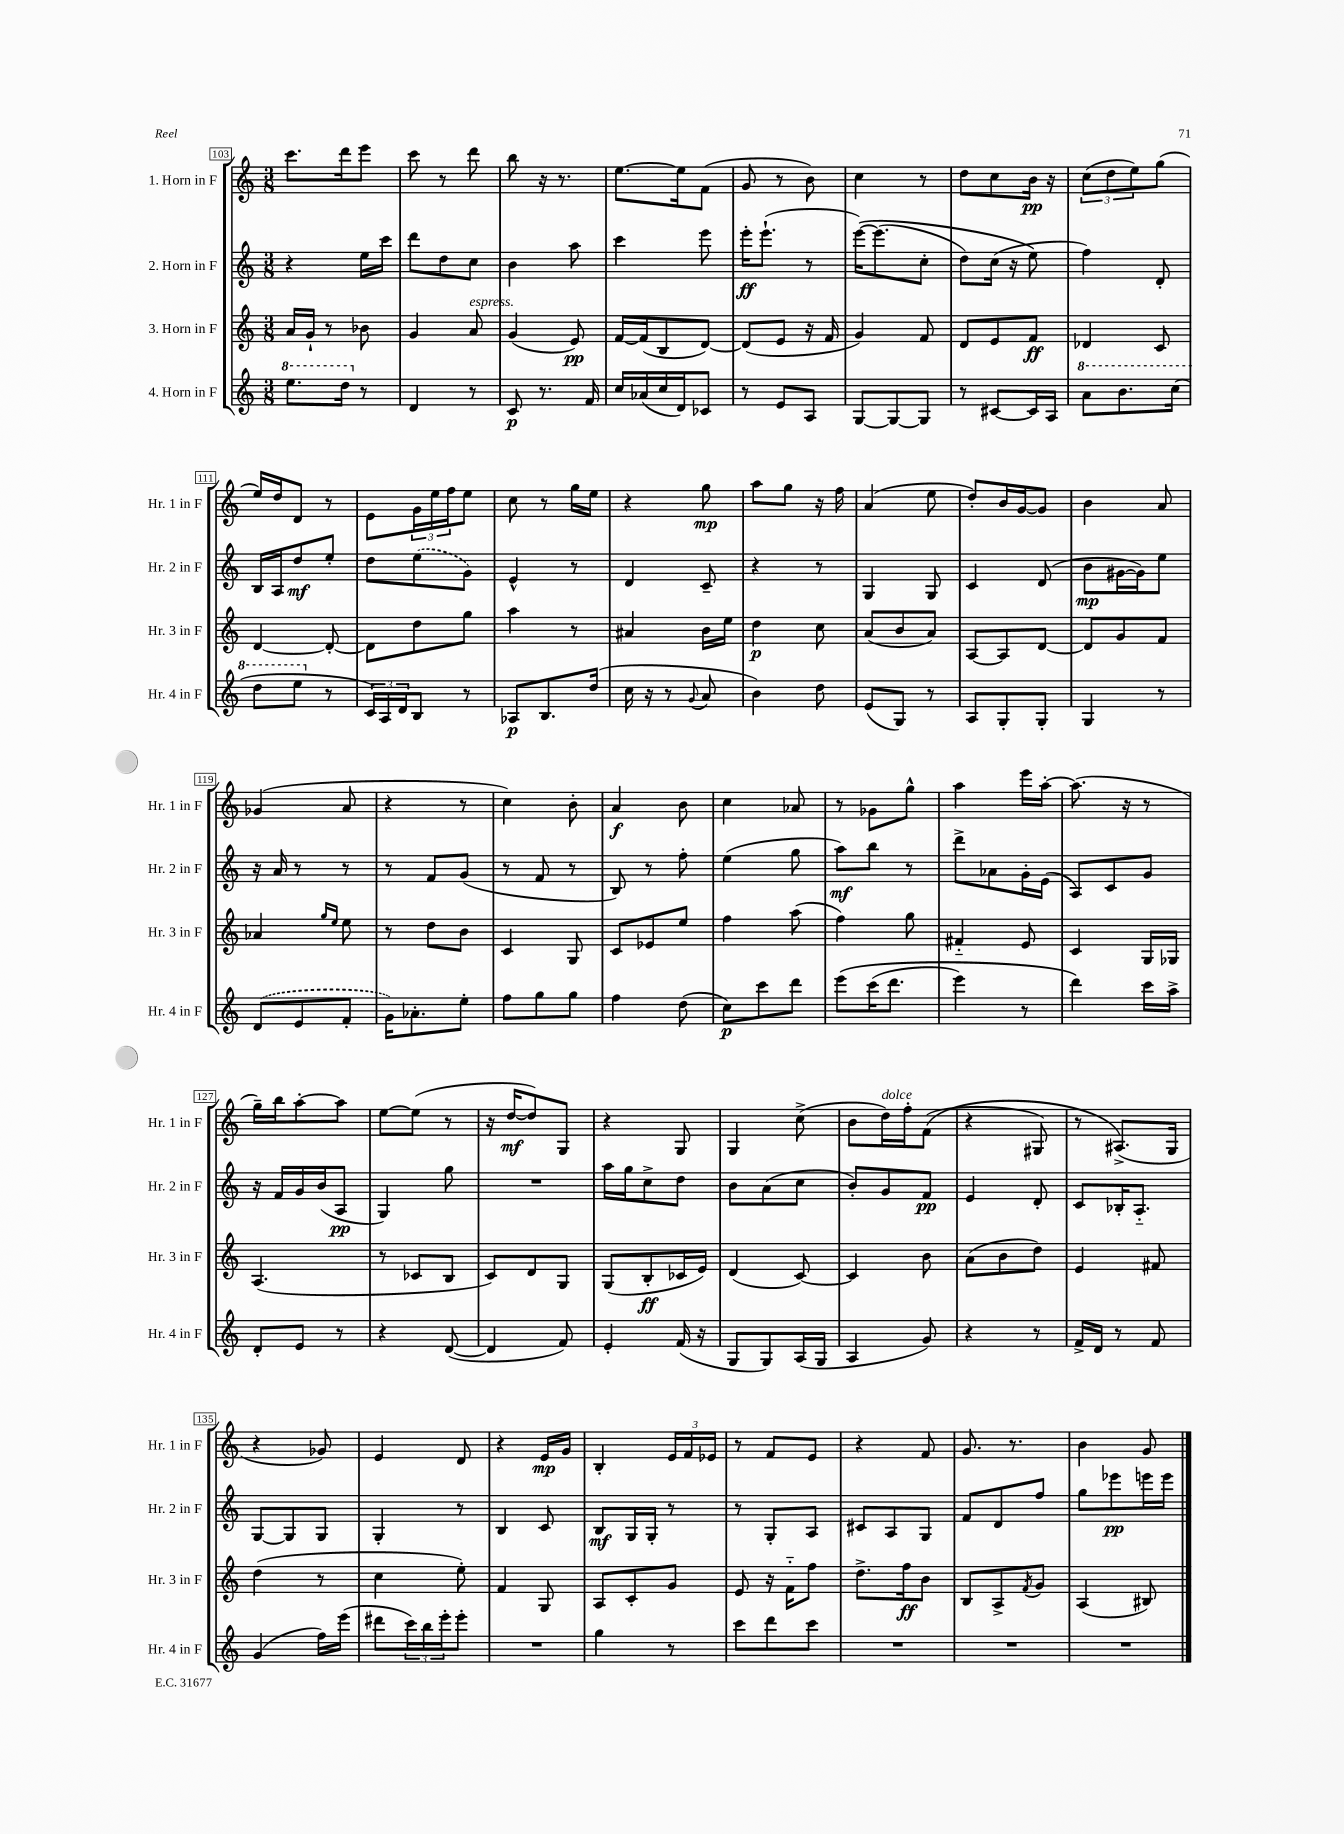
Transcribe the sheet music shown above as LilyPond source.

<<
\new StaffGroup <<
\new Staff = "s0" \with { instrumentName = "1. Horn in F" shortInstrumentName = "Hr. 1 in F" } {
    \clef treble \key c \major \numericTimeSignature \time 3/8
    c'''8. d'''16 e'''8 |
    c'''8 r8 d'''8 |
    b''8 r16 r8. |
    e''8.~ e''16 f'8( |
    g'8 r8 b'8) |
    c''4 r8 |
    d''8 c''8 b'16\pp r16 |
    \tuplet 3/2 { c''8( d''8 e''8) } g''8( |
    e''16) d''16 d'8 r8 |
    e'8 \tuplet 3/2 { g'16 e''16 f''16 } e''8 |
    c''8 r8 g''16 e''16 |
    r4 g''8\mp |
    a''8 g''8 r16 f''16 |
    a'4( e''8 |
    d''8-.) b'16 g'16~ g'8 |
    b'4 a'8 |
    ges'4( a'8 |
    r4 r8 |
    c''4) b'8-. |
    a'4\f b'8 |
    c''4 aes'8 |
    r8 ges'8 g''8-^ |
    a''4 e'''16 a''16~-. |
    a''8.( r16 r8 |
    g''16--) b''16 a''8~-. a''8 |
    e''8~ e''8( r8 |
    r16 d''16~\mf d''8) g8 |
    r4 g8 |
    g4 c''8->( |
    b'8 d''16^\markup { \italic "dolce" }) f''16-. f'8(\( |
    r4 gis8) |
    r8 ais8.->(\) g16 |
    r4 ges'8) |
    e'4 d'8 |
    r4 e'16\mp g'16 |
    b4-. \tuplet 3/2 { e'16 f'16 ees'16 } |
    r8 f'8 e'8 |
    r4 f'8 |
    g'8. r8. |
    b'4 g'8 \bar "|." |
}
\new Staff = "s1" \with { instrumentName = "2. Horn in F" shortInstrumentName = "Hr. 2 in F" } {
    \clef treble \key c \major \numericTimeSignature \time 3/8
    r4 e''16 c'''16 |
    d'''8 d''8 c''8 |
    b'4 a''8 |
    c'''4 e'''8 |
    e'''16-.\ff e'''8.-!( r8 |
    e'''16~)\( e'''8.( c''8-. |
    d''8) c''16( r16 e''8\) |
    f''4) d'8-. |
    b16 a16 d''8\mf e''8-. |
    d''8 \once \slurDashed e''8( g'8) |
    e'4-^ r8 |
    d'4 c'8-- |
    r4 r8 |
    g4 g8 |
    c'4 d'8( |
    b'8\mp gis'16~ gis'16) e''8 |
    r16 a'16 r8 r8 |
    r8 f'8 g'8( |
    r8 f'8 r8 |
    b8) r8 f''8-. |
    e''4( g''8 |
    a''8\mf) b''8 r8 |
    d'''8-> aes'8 g'16-. e'16( |
    a8) c'8 g'8 |
    r16 f'16 g'16 b'16( a8\pp |
    g4) g''8 |
    R4. |
    a''16 g''16 c''8-> d''8 |
    b'8 a'8( c''8 |
    b'8-.) g'8 f'8\pp |
    e'4 d'8-. |
    c'8 bes16-. a8.-_ |
    g8~ g8 g8 |
    g4-. r8 |
    b4 c'8 |
    b8\mf g16 g16-. r8 |
    r8 g8-. a8 |
    cis'8 a8 g8 |
    f'8 d'8 f''8 |
    g''8 ees'''8\pp e'''16 e'''16 \bar "|." |
}
\new Staff = "s2" \with { instrumentName = "3. Horn in F" shortInstrumentName = "Hr. 3 in F" } {
    \clef treble \key c \major \numericTimeSignature \time 3/8
    a'16 g'16-! r8 bes'8 |
    g'4 a'8^\markup { \italic "espress." } |
    g'4( e'8\pp) |
    f'16~ f'16( b8 d'8~) |
    d'8( e'8 r16 f'16 |
    g'4) f'8 |
    d'8 e'8 f'8\ff |
    des'4 c'8 |
    d'4~ d'8~-. |
    d'8 d''8 g''8 |
    a''4 r8 |
    ais'4 b'16 e''16 |
    d''4\p c''8 |
    a'8( b'8 a'8) |
    a8~ a8 d'8~ |
    d'8 g'8 f'8 |
    aes'4 \grace { g''16 e''16 } e''8 |
    r8 d''8 b'8 |
    c'4 g8 |
    c'8 ees'8 e''8 |
    f''4 a''8( |
    f''4) g''8 |
    fis'4-_ e'8 |
    c'4 g16 ges16 |
    a4.( |
    r8 ces'8 b8 |
    c'8) d'8 g8 |
    g8( b8-.\ff ces'16 e'16) |
    d'4( c'8~) |
    c'4 b'8 |
    a'8( b'8 d''8) |
    e'4 fis'8 |
    d''4( r8 |
    c''4 e''8-.) |
    f'4 g8 |
    a8 c'8-. g'8 |
    e'8 r16 f'16-_ f''8 |
    d''8.-> f''16\ff b'8 |
    b8 a8-> \acciaccatura { f'8 } g'8 |
    a4( bis8) \bar "|." |
}
\new Staff = "s3" \with { instrumentName = "4. Horn in F" shortInstrumentName = "Hr. 4 in F" } {
    \clef treble \key c \major \numericTimeSignature \time 3/8
    \ottava #1 e'''8. d'''16 \ottava #0 r8 |
    d'4 r8 |
    c'8\p r8. f'16 |
    c''16 aes'16( c''16 d'16) ces'8 |
    r8 e'8 a8 |
    g8~ g8~ g8 |
    r8 cis'8~ cis'16 a16 |
    \ottava #1 a''8 b''8. c'''16( |
    d'''8 e'''8 \ottava #0 r8 |
    \tuplet 3/2 { c'16) a16 d'16 } b8 r8 |
    aes8\p b8. d''16( |
    c''16 r16 r8 \appoggiatura { g'8 } a'8 |
    b'4) d''8 |
    e'8( g8) r8 |
    a8 g8-. g8-. |
    g4 r8 |
    \once \slurDashed d'8( e'8 f'8-. |
    g'16) aes'8.-. e''8-. |
    f''8 g''8 g''8 |
    f''4 d''8( |
    c''8\p) c'''8 d'''8 |
    e'''8\( c'''16( d'''8. |
    e'''4) r8 |
    d'''4\) c'''16 a''16-> |
    d'8-. e'8 r8 |
    r4 d'8~( |
    d'4 f'8) |
    e'4-. f'16( r16 |
    g8 g8) a16( g16 |
    a4 g'8) |
    r4 r8 |
    f'16-> d'16 r8 f'8 |
    g'4( f''16) e'''16( |
    dis'''8 \tuplet 3/2 { c'''16) b''16 e'''16-. } e'''8-. |
    R4. |
    g''4 r8 |
    c'''8 d'''8 c'''8 |
    R4. |
    R4. |
    R4. \bar "|." |
}
>>
>>
\layout { \context { \Score currentBarNumber = #103 \override BarNumber.stencil = #(make-stencil-boxer 0.1 0.3 ly:text-interface::print) } }
